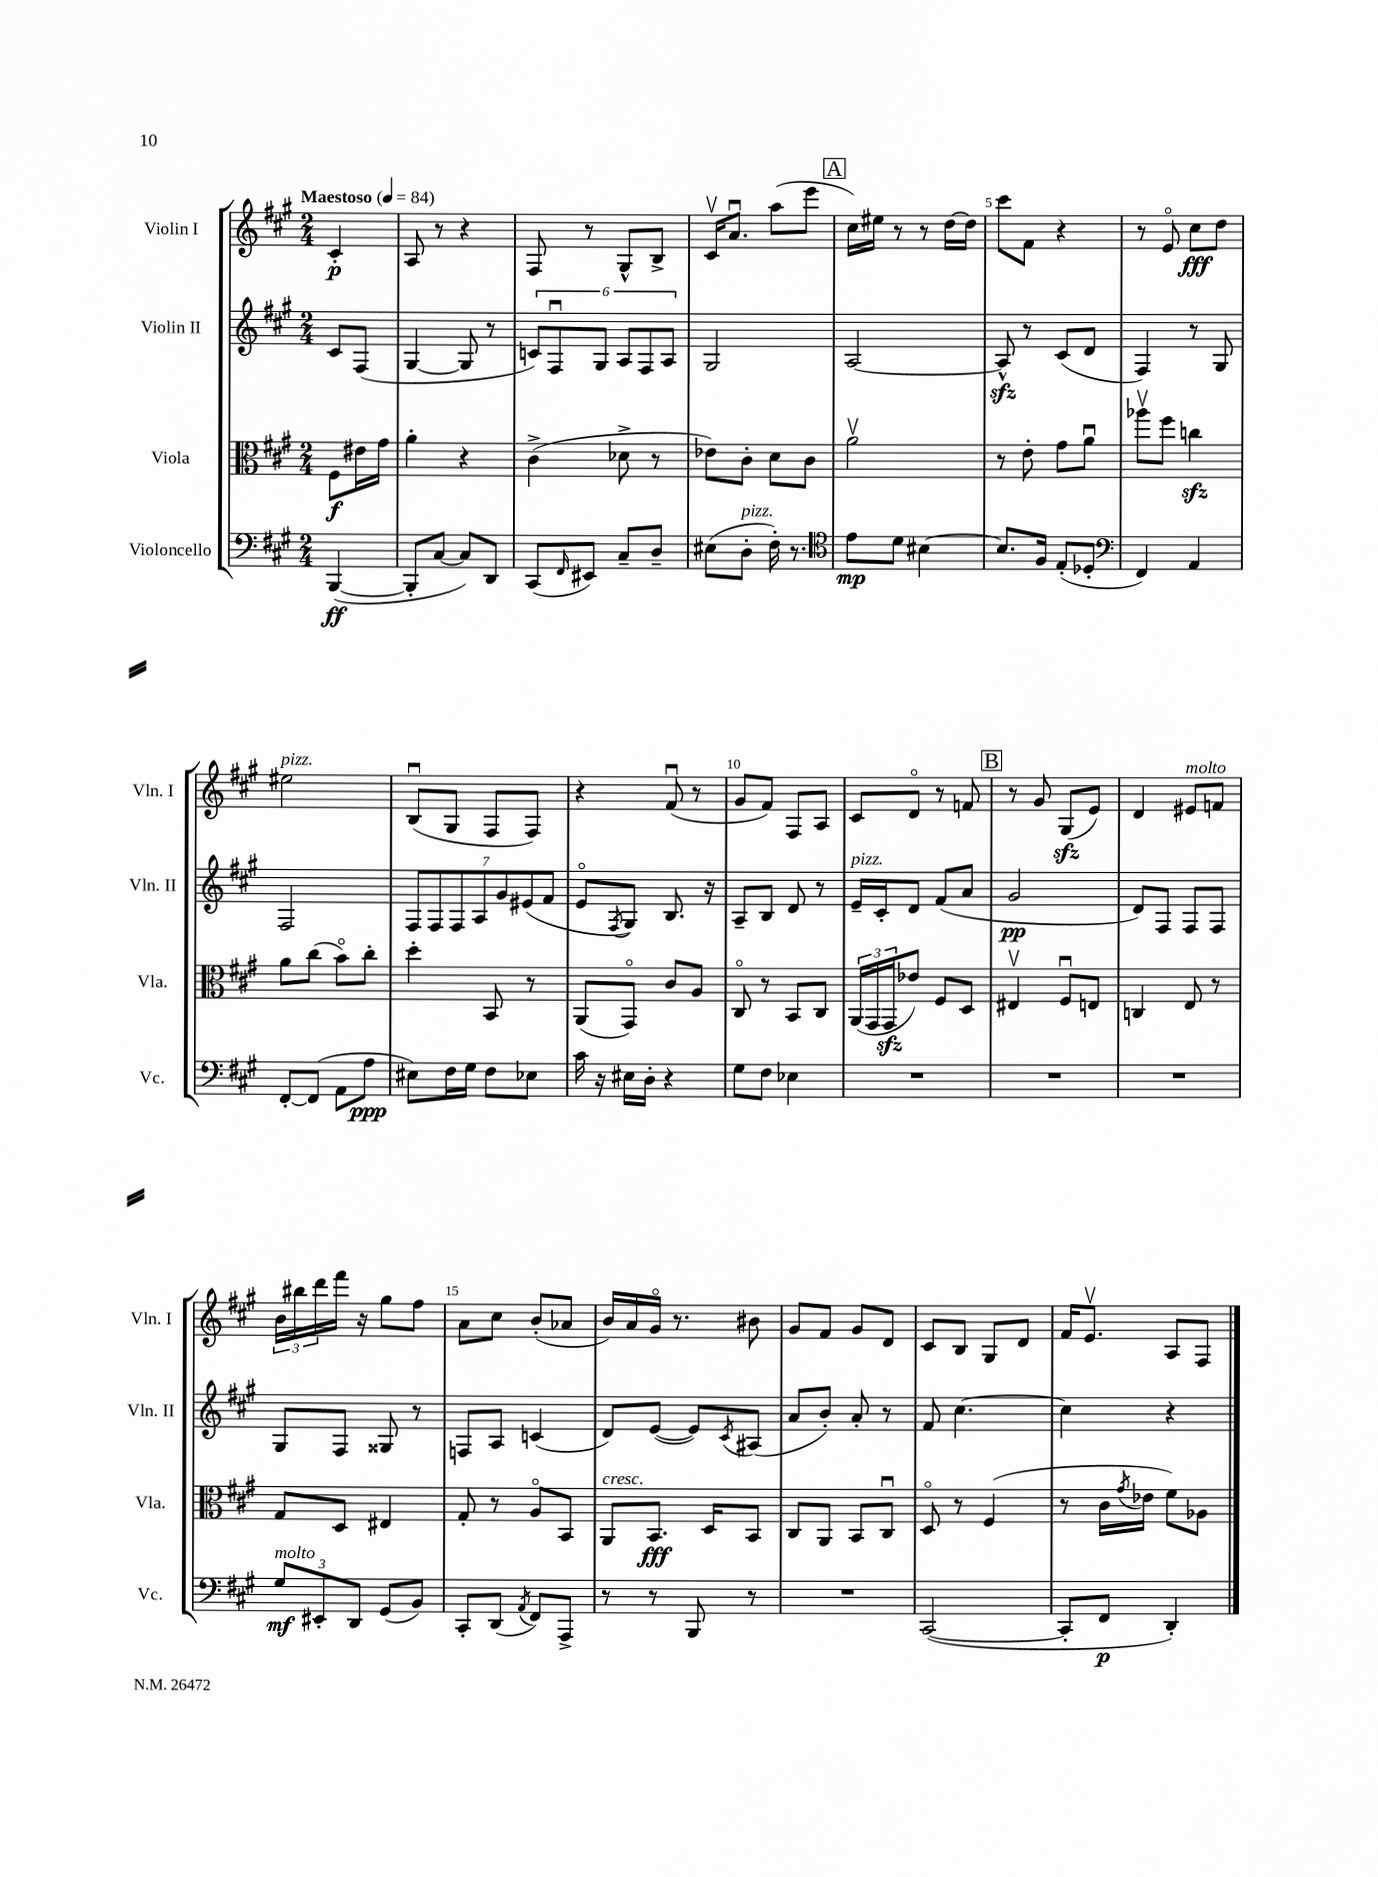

**kern	**kern	**kern	**kern
*staff4	*staff3	*staff2	*staff1
*clefF4	*clefC3	*clefG2	*clefG2
*k[f#c#g#]	*k[f#c#g#]	*k[f#c#g#]	*k[f#c#g#]
*M2/4	*M2/4	*M2/4	*M2/4
*MM84	*MM84	*MM84	*MM84
([4BBB/	8F#\L	8c#/L	4c#'/
.	16e#\L	(8F#/J	.
.	16g#\JJ	.	.
=	=	=	=
8BBB'/]L	4a'\	[4G#/	8A/
[8C#/J	.	.	8r
8C#/]L)	4r	8G#/]	4r
8DD/J	.	8r	.
=	=	=	=
(8CC#/L	(4c#^\	12c/L)	8F#/
.	.	12F#u/	.
16qqFF#/	.	.	.
8EE#/J)	.	.	8r
.	.	12G#/J	.
8C#~/L	8d-^\	12A/L	8G#^^/L
.	.	12F#/	.
8D~/J	8r	.	8B^/J
.	.	12A/J	.
=	=	=	=
(8E#\L	8e-\L)	2G#/	16c#v/LK
.	.	.	8.au/J
8D'\J	8c#'\J	.	.
16F#'\)	8d\L	.	(8aa\L
8.r	.	.	.
.	8c#\J	.	8eee\J
=	=	=	=
*clefC4	*	*	*
8e\L	2av\	[2A/	16cc#\LL)
.	.	.	16ee#\JJ
8d\J	.	.	8r
[4B#\	.	.	8r
.	.	.	[16dd\LL
.	.	.	16dd\]JJ
=	=	=	=
8.B#/]L	8r	8A^^/]	8ccc#\L
.	8e'\	8r	8f#\J
16F#/Jk	.	.	.
(8E'/L	8g#\L	(8c#/L	4r
8D-'/J	8au\J	8d/J	.
=	=	=	=
*clefF4	*	*	*
4FF#/)	8aa-v\L	4F#/)	8r
.	8ff#\J	.	8eo/
4AA/	4cc\	8r	8cc#\L
.	.	8G#/	8dd\J
=	=	=	=
[8FF#'/L	8a\L	2F#/	2ee#\
(8FF#/]J	(8cc#\J	.	.
8AA\L	8bo\L)	.	.
8A\J	8cc#'\J	.	.
=	=	=	=
8E#\L)	4dd'\	14F#/L	(8Bu/L
.	.	14F#/	.
16F#\L	.	.	8G#/J
.	.	14F#/	.
16G#\JJ	.	.	.
.	.	14A/	.
8F#\L	8BB/	.	8F#/L
.	.	14g#/	.
.	.	(14e#/	.
8E-\J	8r	.	8F#/J)
.	.	14f#/J	.
=	=	=	=
16c#\	(8AA/L	8eo/L	4r
16r	.	.	.
.	.	8qF#/	.
16E#\LL	8GG#o/J)	8G#/J)	.
16D'\JJ	.	.	.
4r	8c#/L	8.B/	(8f#u/
.	8A/J	.	8r
.	.	16r	.
=	=	=	=
8G#\L	8C#o/	8A~/L	8g#/L
8F#\J	8r	8B/J	8f#/J)
4E-\	8BB/L	8d/	8F#/L
.	8C#/J	8r	8A/J
=	=	=	=
2r	(24AA/LL	16e~/LL	8c#/L
.	24GG#/	.	.
.	.	16c#'/J	.
.	24GG#/J	.	.
.	8e-/J)	8d/J	8do/J
.	8F#/L	(8f#/L	8r
.	8D/J	8a/J	8f/
=	=	=	=
2r	4E#v/	2g#/	8r
.	.	.	8g#/
.	8F#u/L	.	(8G#/L
.	8E/J	.	8e/J)
=	=	=	=
2r	4C/	8d/L)	4d/
.	.	8F#/J	.
.	8E/	8F#/L	8e#/L
.	8r	8F#/J	8f/J
=	=	=	=
12G#/L	8G#/L	8G#/L	24b\LL
.	.	.	24bb#\
12EE#'/	.	.	24ddd\
.	8D/J	8F#/J	16fff#\JJ
12DD/J	.	.	.
.	.	.	16r
(8GG#/L	4E#/	8G##/	8gg#\L
8BB/J)	.	8r	8ff#\J
=	=	=	=
8CC#'/L	8G#'/	8F/L	8a\L
(8DD/J	8r	8A/J	8cc#\J
8qAA/	.	.	.
8FF#/L)	8Ao/L	(4c/	(8b'/L
8AAA^/J	8BB/J	.	8a-/J
=	=	=	=
8r	8AA/L	8d/L)	16b/LL)
.	.	.	16a/
8r	8.BB/J	([8e/J	16g#o/JJ
.	.	.	8.r
8BBB/	.	8e/]L)	.
.	16D/LK	.	.
.	.	8qc#/	.
8r	8BB/J	(8A#/J	8b#\
=	=	=	=
2r	8C#/L	8a/L	8g#/L
.	8AA/J	8b'/J)	8f#/J
.	8BB/L	8a'/	8g#/L
.	8C#u/J	8r	8d/J
=	=	=	=
([2CC#/	8Do/	8f#/	8c#/L
.	8r	[4.cc#\	8B/J
.	(4F#/	.	8G#/L
.	.	.	8d/J
=	=	=	=
8CC#'/]L	8r	4cc#\]	16f#/LK
.	.	.	8.ev/J
8FF#/J	16c#\LL	.	.
.	8qg#/	.	.
.	16e-\JJ	.	.
4DD'/)	8f#\L)	4r	8A/L
.	8A-\J	.	8F#/J
==	==	==	==
*-	*-	*-	*-
